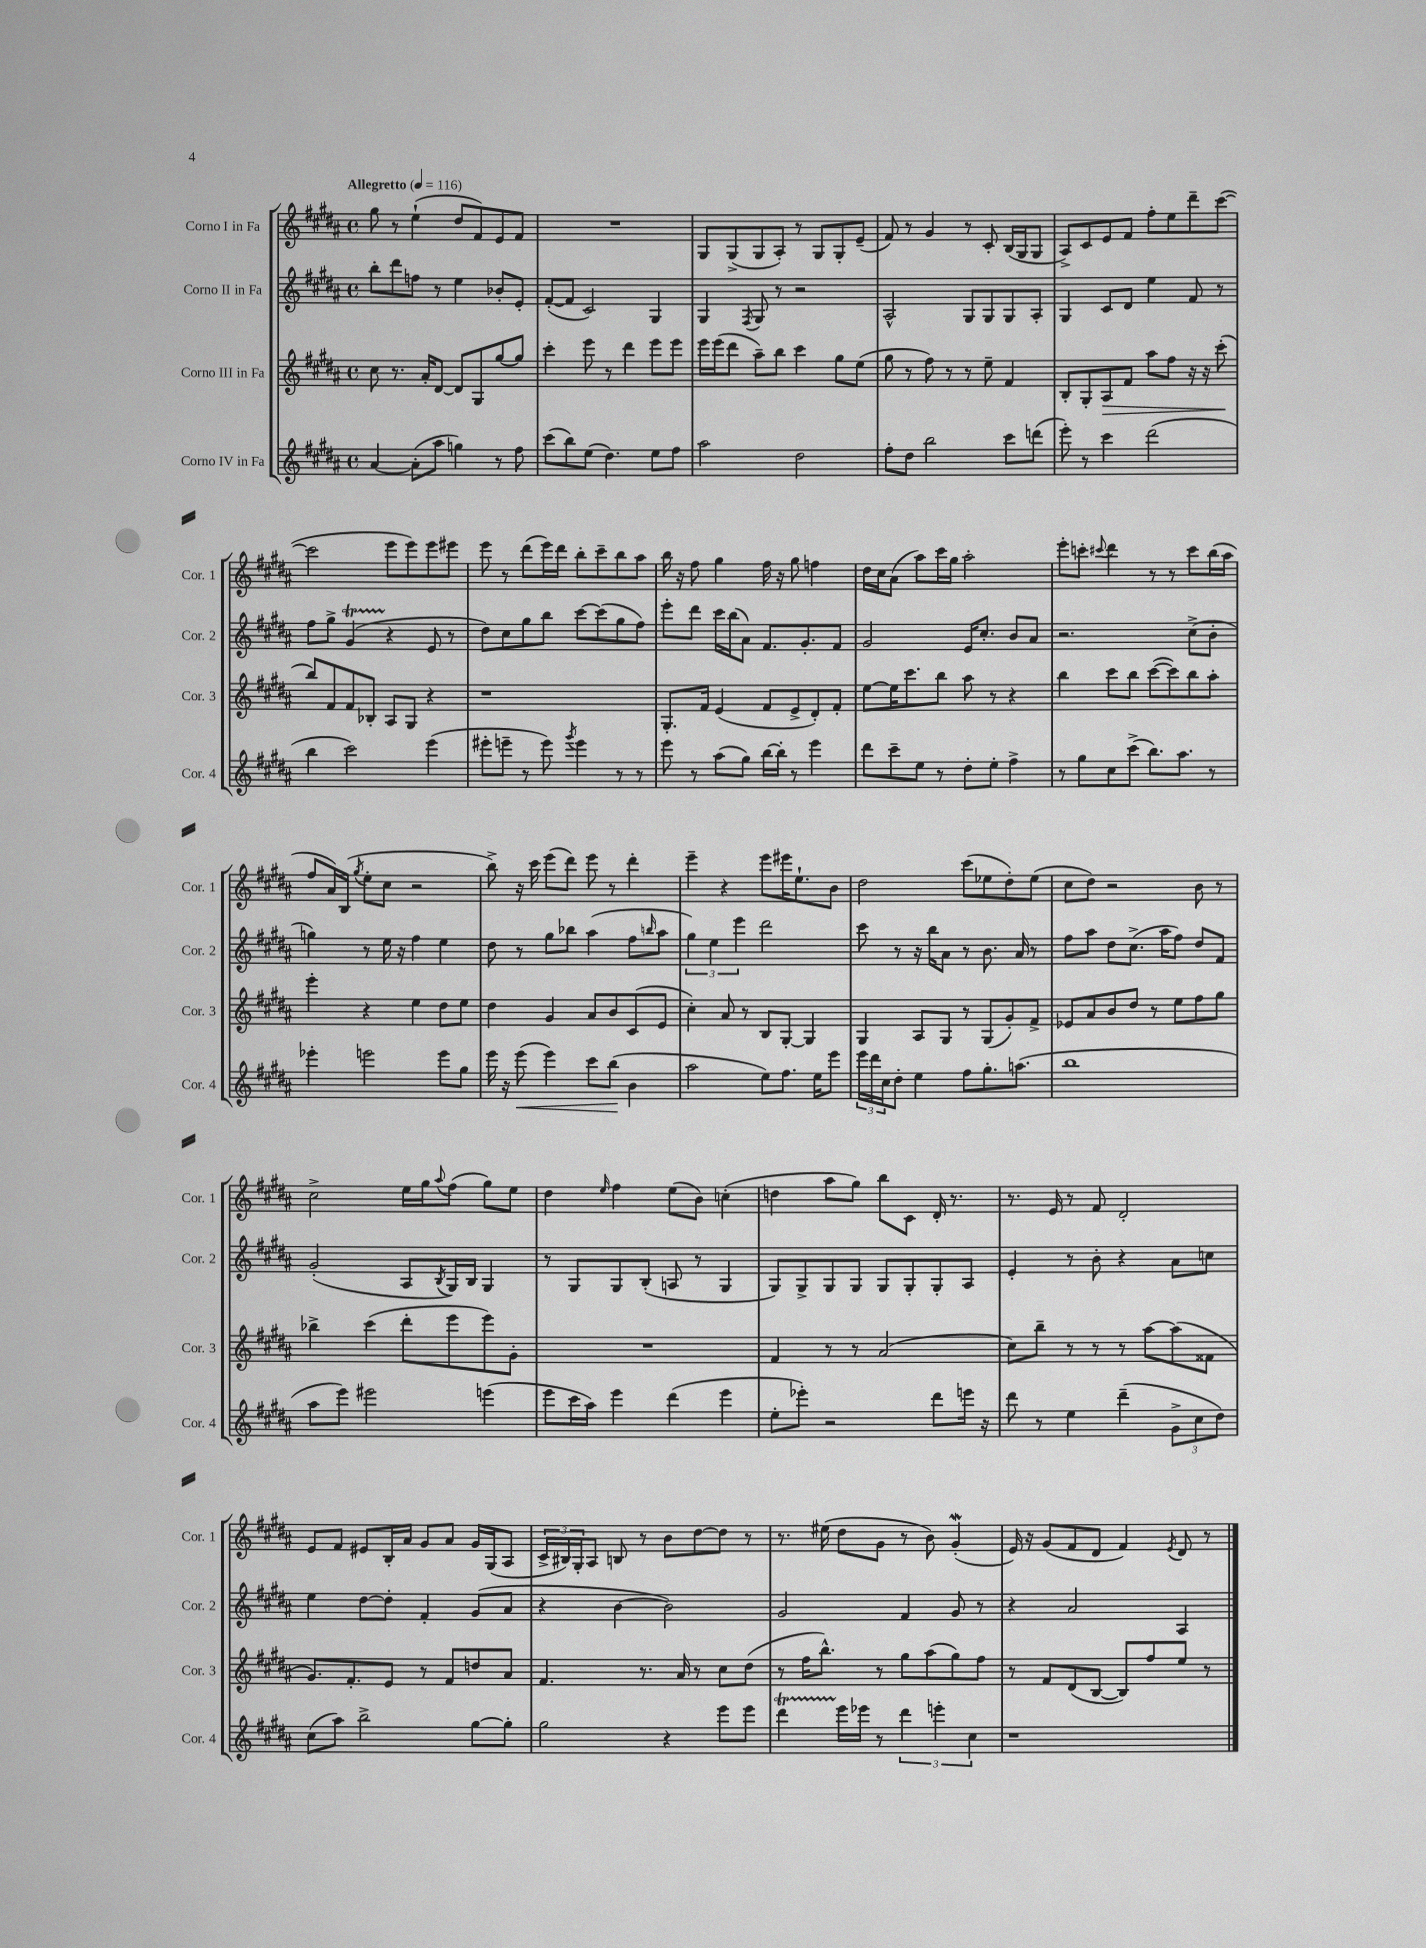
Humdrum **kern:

**kern	**kern	**kern	**kern
*staff4	*staff3	*staff2	*staff1
*clefG2	*clefG2	*clefG2	*clefG2
*k[f#c#g#d#a#]	*k[f#c#g#d#a#]	*k[f#c#g#d#a#]	*k[f#c#g#d#a#]
*M4/4	*M4/4	*M4/4	*M4/4
*met(c)	*met(c)	*met(c)	*met(c)
*MM116	*MM116	*MM116	*MM116
[4a#/	8cc#\	8bb'\L	8gg#\
.	8.r	8ddd#\	8r
(8a#'\]L	.	8ff\J	(4ee`\
.	16a#'/LK	.	.
8aa#\J	[8d#/J	8r	.
4gg\)	8d#/]L	4ee\	8dd#/L
.	8G#/	.	8f#/)
8r	[8gg#/	8b-'/L	8e/
8ff#\	8gg#/]J	8e'/J	8f#/J
=	=	=	=
(8ccc#\L	4ccc#'\	([8f#'/L	1r
8bb\)	.	8f#/]J	.
(8ee\J	8eee\	2c#/)	.
4.dd#\)	8r	.	.
.	4ddd#\	.	.
8ee\L	8eee\L	4G#/	.
8ff#\J	8eee\J	.	.
=	=	=	=
2aa#\	16eee\LL	4G#/	8G#/L
.	(16eee\J	.	.
.	8ddd#\J	.	(8G#^/
.	.	8qF#/	.
.	8aa#~\L)	8G#/	8G#/
.	8bb\J	8r	8A#'/J)
2dd#\	4ccc#\	2r	8r
.	.	.	8G#/L
.	8gg#\L	.	8G#'/
.	(8ee\J	.	(8e~/J
=	=	=	=
8ff#'\L	8gg#\	2A#^^/	8f#/)
8dd#\J	8r	.	8r
2bb\	8ff#\)	.	4g#/
.	8r	.	.
.	8r	8G#/L	8r
.	8ee~\	8G#/	8c#'/
8ccc#\L	4f#/	8G#/	(16B/LL
.	.	.	16G#/J
(8ddd\J	.	8A#'/J	8G#/J
=	=	=	=
8eee'\)	8B'/L	4G#/	8A#^/L)
8r	8G#'/	.	8c#/
4ccc#\	8A#/	8c#/L	8e/
.	8f#/J	8d#/J	8f#/J
(2ddd#\	8aa#\L	4ee\	8ff#'\L
.	8ff#\J	.	8ee\
.	16r	8f#/	8ddd#~\
.	16r	.	.
.	(8ccc#'\	8r	([8ccc#\J
=	=	=	=
4bb\	8bb/L)	8ff#\L	2ccc#\]
.	8f#/	8gg#^\J	.
2ccc#\)	8f#/	(4g#/	.
.	8B-'/J	.	.
.	8A#/L	4r	8eee\L
.	8G#/J	.	8eee\)
(4eee\	4r	8e/	8eee\
.	.	8r	8eee#\J
=	=	=	=
8eee#'\L	1r	8dd#\L)	8eee\
8eee~\J	.	8cc#\	8r
8r	.	8gg#\	(8ddd#\L
8eee\)	.	8bb\J	16eee\L)
.	.	.	16ddd#\JJ
8qggg#/	.	.	.
4eee\	.	[8ccc#\L	8bb'\L
.	.	(8ccc#\]	8ccc#~\
8r	.	8gg#\	8bb\
8r	.	8ff#\J)	8aa#\J
=	=	=	=
8eee\	8.G#'/L	8eee'\L	16bb\
.	.	.	16r
8r	.	8ddd#\J	8ff#\
.	16f#/Jk	.	.
(8aa#\L	(4e/	16ccc#\LL	4gg#\
.	.	(16bb\J	.
8gg#\J)	.	8a#\J)	.
[16bb\LL	8f#/L	8.f#/L	16ff#\
16bb'\]JJ	.	.	16r
8r	8e^/	.	8gg#\
.	.	8.g#'/	.
4eee\	8d#'/)	.	4ff\
.	8f#'/J	8f#/J	.
=	=	=	=
8ddd#\L	[8ee\L	2g#/	16dd#\LL
.	.	.	16cc#\J
8ccc#~\	16ee\]K	.	(8a#\J
.	8.ccc#\	.	.
8ee\J	.	.	8aa#\L)
8r	8bb\J	.	16ccc#\L
.	.	.	16gg#\JJ
8dd#'\L	8aa#\	16e/LK	2aa#'\
.	.	8.cc#'/J	.
8ee'\J	8r	.	.
4ff#^\	4r	8b/L	.
.	.	8a#/J	.
=	=	=	=
8r	4bb\	2.r	8eee'\L
8gg#\L	.	.	8ccc'\J
.	.	.	8qqccc#/
8cc#\	8ccc#\L	.	4ddd#\
(8ccc#^\J	8bb\J	.	.
8.bb\L)	([8ccc#\L	.	8r
.	8ccc#\])	.	8r
8.aa#\J	.	.	.
.	8bb\	(8cc#^\L	8ccc#\L
8r	8aa#'\J	8b'\J	(16bb\L
.	.	.	16aa#\JJ
=	=	=	=
4eee-'\	4eee'\	4gg\)	8ff#/L
.	.	.	16a#/L)
.	.	.	(16B/JJ
.	.	.	8qgg#/
2eee\	4r	8r	8ee'\L
.	.	16ee\	8cc#\J
.	.	16r	.
.	4ee\	4ff#\	2r
8eee\L	8dd#\L	4ee\	.
8gg#\J	8ee\J	.	.
=	=	=	=
16eee\	4dd#\	8dd#\	8bb^\)
16r	.	.	.
(8eee\	.	8r	16r
.	.	.	16ccc#\
4eee\)	4g#/	8gg#\L	(8eee\L
.	.	8bb-\J	8ddd#\J)
8ccc#\L	8a#/L	(4aa#\	8eee\
(8bb\J	8b/	.	8r
4b\	(8c#/	8ff#\L	4ddd#'\
.	.	16qqbb/	.
.	8e/J	8aa#\J	.
=	=	=	=
2aa#\	4cc#'\)	6gg#\)	4eee~\
.	.	6ee\	.
.	8a#/	.	4r
.	.	6eee\	.
.	8r	.	.
8ee\L)	8B/L	2ddd#\	8eee\L
8.ff#\J	[8G#'/J	.	16eee#\K
.	.	.	8.ee`\
.	4G#/]	.	.
16ee\LK	.	.	.
8eee\J	.	.	8b\J
=	=	=	=
24eee\LL	4G#/	8ccc#\	2dd#\
24ddd#\	.	.	.
24cc#\J	.	.	.
8dd#'\J	.	8r	.
4ee\	8A#/L	16r	.
.	.	16bb\LK	.
.	8G#/J	8a#\J	.
8ff#\L	8r	8r	(8ccc#\L
8.gg#'\	(8G#/L	8.b\	8ee-\
.	8g#'/)	.	8dd#'\)
(8.aa\J	.	16a#/	.
.	8f#^/J	8r	(8ee-\J
=	=	=	=
1bb	8e-/L	8ff#\L	8cc#\L
.	8a#/	8aa#\J	8dd#\J)
.	8b/	8dd#\L	2r
.	8dd#/J	(8.cc#^\J	.
.	8r	.	.
.	.	16aa#\LK	.
.	8ee\L	8ff#\J)	.
.	8ff#\	8dd#/L	8b\
.	8gg#\J	8f#/J	8r
=	=	=	=
8aa#\L	4bb-^\	(2g#'/	2cc#^\
8eee\J)	.	.	.
2eee#\	(4ccc#\	.	.
.	8ddd#'\L	8A#/L	16ee\LL
.	.	.	16gg#\J
.	.	8qB/	8qqaa#/
.	8eee\	16G#/L)	(8ff#\J
.	.	16B/JJ	.
(4eee\	8eee\)	4G#/	8gg#\L)
.	8g#'\J	.	8ee\J
=	=	=	=
8eee\L	1r	8r	4dd#\
16ccc#\L	.	8G#/L	.
16aa#\JJ)	.	.	.
.	.	.	16qqee/
4eee\	.	8G#/	4ff#\
.	.	(8B'/J	.
(4ddd#\	.	8A/	(8ee\L
.	.	8r	8b\J)
4eee\	.	4G#/	(4cc'\
=	=	=	=
8ee'\L	4f#/	8G#/L)	4dd\
8eee-'\J)	.	8G#^/	.
2r	8r	8G#/	8aa#\L
.	8r	8G#/J	8gg#\J)
.	(2a#/	8G#/L	8bb\L
.	.	8G#'/	8c#\J
8ddd#\L	.	8G#'/	16d#'/
.	.	.	8.r
16eee\Jk	.	8A#/J	.
16r	.	.	.
=	=	=	=
8ddd#\	8cc#\L)	4e'/	8.r
8r	8bb~\J	.	.
.	.	.	16e/
4ee\	8r	8r	8r
.	8r	8b'\	8f#/
(4ddd#~\	8r	4r	2d#'/
.	[8aa#\L	.	.
12g#^\L	(8aa#\]	8a#\L	.
12cc#\	.	.	.
.	8f##\J	8cc\J	.
12dd#\J)	.	.	.
=	=	=	=
(8cc#\L	8.g#/L)	4ee\	8e/L
8aa#\J)	.	.	8f#/J
.	8.f#'/	.	.
2bb^\	.	[8dd#\L	8e#/L
.	8e/J	8dd#'\]J	16B'/L
.	.	.	16a#/JJ
.	8r	4f#'/	8g#/L
.	8f#/L	.	8a#/J
[8gg#\L	8dd/	(8g#/L	16g#/LL
.	.	.	(16G#/J
8gg#'\]J	8a#/J	8a#/J	8A#/J
=	=	=	=
2gg#\	4.f#/	4r	24c#^/LL
.	.	.	24B#/)
.	.	.	24G#'/J
.	.	.	8A#/J
.	.	[4b\	8B/
.	8.r	.	8r
4r	.	2b\])	8b\L
.	16a#/	.	.
.	8r	.	[8dd#\
8eee\L	8cc#\L	.	8dd#\]J
8eee\J	(8dd#\J	.	8r
=	=	=	=
4ddd#\	8r	2g#/	8.r
.	16ff#\LK	.	.
.	8.bb^^\J)	.	(16ee#\
16eee\LL	.	.	8dd#\L
16eee-\JJ	.	.	.
8r	8r	.	8g#\J
6ddd#\	8gg#\L	4f#/	8r
.	(8aa#\	.	8b\)
6eee'\	.	.	.
.	8gg#\)	8g#/	(4g#'/
6cc#\	.	.	.
.	8ff#\J	8r	.
=	=	=	=
1r	8r	4r	16e/)
.	.	.	16r
.	8f#/L	.	(8g#/L
.	(8d#/	2a#/	8f#/
.	[8B/J	.	8d#/J
.	8B/]L)	.	4f#/)
.	8ff#/	.	.
.	.	.	8qe/
.	8ee/J	4A#/	8d#/
.	8r	.	8r
==	==	==	==
*-	*-	*-	*-
